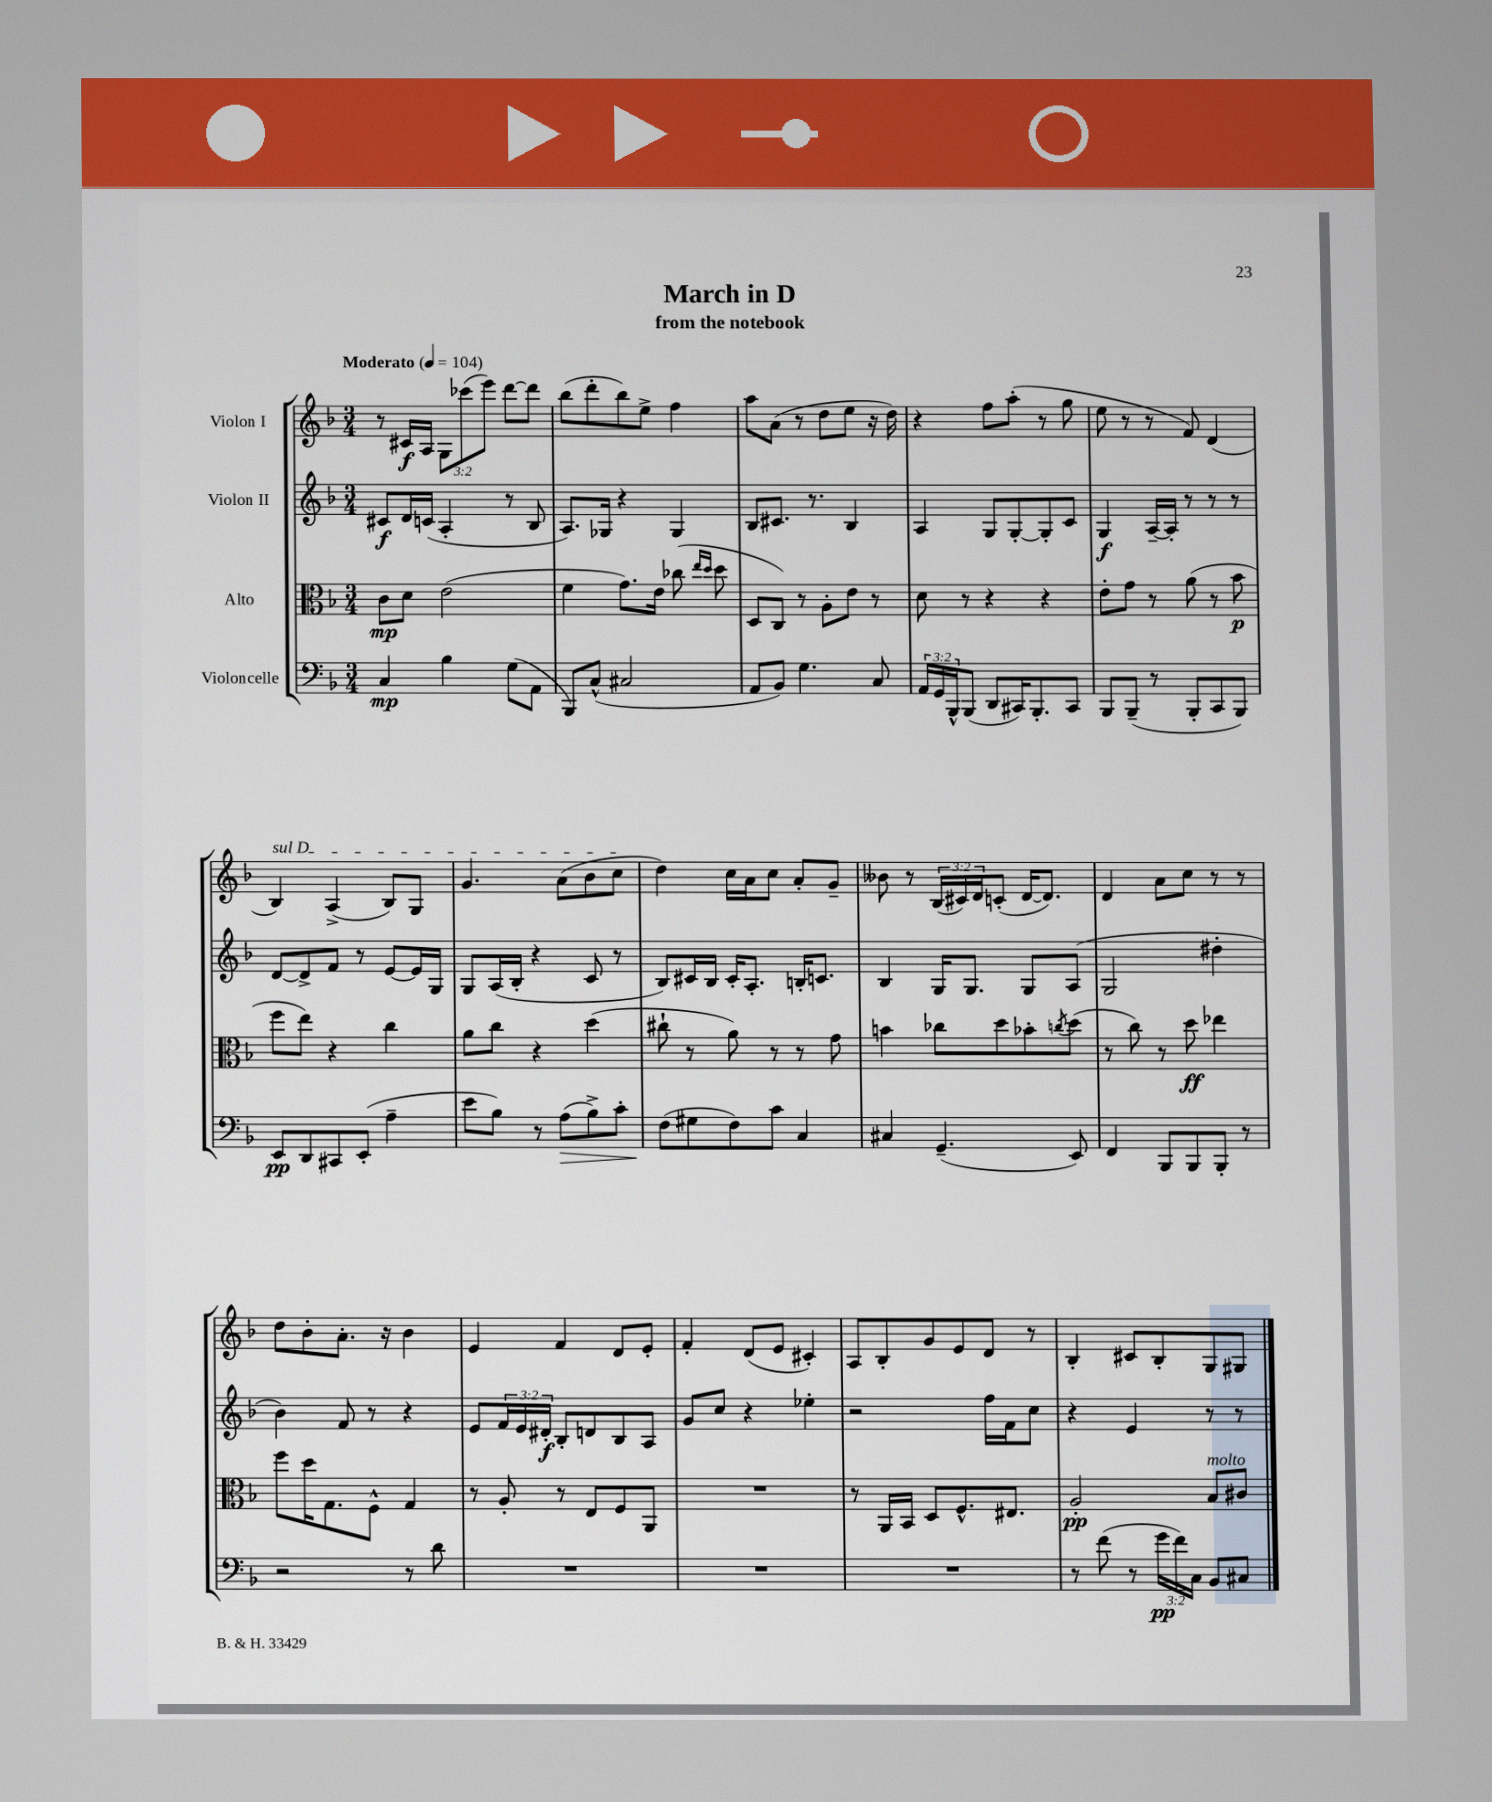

**kern	**kern	**kern	**kern
*staff4	*staff3	*staff2	*staff1
*clefF4	*clefC3	*clefG2	*clefG2
*k[b-]	*k[b-]	*k[b-]	*k[b-]
*M3/4	*M3/4	*M3/4	*M3/4
*MM104	*MM104	*MM104	*MM104
4C/	8c\L	8c#/L	8r
.	8d\J	16d/L	16c#/LL
.	.	(16c/JJ	16A/JJ
4B-\	(2e\	4A'/	12G\L
.	.	.	(12ccc-\
.	.	.	12eee\J)
(8G\L	.	8r	[8ddd\L
8AA\J	.	8B-/	8ddd\]J
=	=	=	=
8BBB-/L)	4f\	8.A/L)	(8bb-\L
(8C^^/J	.	.	8ddd'\
.	.	16G-/Jk	.
2C#/	8.g\L)	4r	8bb-\)
.	.	.	8ee^\J
.	16e\Jk	.	.
.	(8cc-\	4G-/	4ff\
.	16qqee/LL	.	.
.	16qqdd/JJ	.	.
.	8dd\	.	.
=	=	=	=
8AA/L	8D/L	8B-/L	8aa\L
8BB-/J)	8C/J)	8.c#/J	(8a\J
4.G\	8r	.	8r
.	.	8.r	.
.	8A'\L	.	8dd\L
.	8e\J	4B-/	8ee\J
8C/	8r	.	16r
.	.	.	16dd\)
=	=	=	=
24AA/LL	8d\	4A/	4r
24GG/	.	.	.
24BBB-^^/J	.	.	.
(8BBB-/J	8r	.	.
8DD/L	4r	8G/L	8ff\L
16CC#/K)	.	[8G'/	(8aa'\J
8.BBB-'/	.	.	.
.	4r	8G'/]	8r
8CC#/J	.	8c/J	8gg\
=	=	=	=
8BBB-/L	8e'\L	4G/	8ee\
(8BBB-~/J	8g\J	.	8r
8r	8r	[16A~/LL	8r
.	.	16A'/]JJ	.
8BBB-'/L	(8a\	8r	8f/)
8CC/	8r	8r	(4d/
8BBB-/J)	8b-\	8r	.
=	=	=	=
8EE/L	8ff\L	[8d/L	4B-/)
8DD/	8ee\J)	8d^/]	.
8CC#/	4r	8f/J	(4A^/
(8EE'/J	.	8r	.
4A~\	4cc\	[8e/L	8B-/L)
.	.	16e/]L	8G/J
.	.	16G/JJ	.
=	=	=	=
8e\L	8a\L	8G/L	4.g/
8B-\J)	8cc\J	(16A/L	.
.	.	16B-'/JJ	.
8r	4r	4r	.
(8A\L	.	.	(8a\L
8B-^\)	(4dd\	8c/	8b-\
8c'\J	.	8r	8cc\J
=	=	=	=
(8F\L	8cc#`\	8B-/L)	4dd\)
8G#\	8r	16c#/L	.
.	.	16B-/JJ	.
8F\)	8a\)	16c#'/LK	16cc\LL
.	.	8.A'/J	16a\J
8c\J	8r	.	8cc\J
4C/	8r	16B'/LK	8a'/L
.	.	8.c/J	.
.	8g\	.	8g~/J
=	=	=	=
4C#/	4b\	4B-/	8b--\
.	.	.	8r
(4.GG~/	8cc-\L	16G/LK	(24B-/LL
.	.	.	24c#/)
.	.	8.G/J	.
.	.	.	24d/J
.	8dd\	.	(8c'/J
.	8b-'\	8G/L	[16d/LK
.	.	.	8.d/]J)
.	8qcc/	.	.
8EE/)	(8dd\J	(8A/J	.
=	=	=	=
4FF/	8r	2G/	4d/
.	8cc\)	.	.
8BBB-/L	8r	.	8a\L
8BBB-/	8dd\	.	8cc\J
8BBB-'/J	4ee-\	4dd#'\	8r
8r	.	.	8r
=	=	=	=
2r	8ff\L	4b-\)	8dd\L
.	16dd\K	.	8b-'\
.	8.G\	.	.
.	.	8f/	8.a'\J
.	8F^^\J	8r	.
.	.	.	16r
8r	4G/	4r	4b-\
8d\	.	.	.
=	=	=	=
2.r	8r	8e/L	4e/
.	8A'/	24f/L	.
.	.	24e/	.
.	.	24d#'/JJ	.
.	8r	8B-'/L	4f/
.	8E/L	8d/	.
.	8F/	8B-/	8d/L
.	8AA/J	8A/J	8e'/J
=	=	=	=
2.r	2.r	8g/L	4f'/
.	.	8cc/J	.
.	.	4r	(8d/L
.	.	.	8e/J
.	.	4ee-'\	4c#'/)
=	=	=	=
2.r	8r	2r	8A/L
.	16AA/LL	.	8B-'/
.	16BB-/JJ	.	.
.	8D/L	.	8g/
.	8.F^^/	.	8e/
.	.	16ff\LL	8d/J
.	8.E#/J	16f\J	.
.	.	8cc\J	8r
=	=	=	=
8r	2A'/	4r	4B-'/
(8f\	.	.	.
8r	.	4e/	8c#/L
24g\LL	.	.	8B-'/
24f\)	.	.	.
24C\JJ	.	.	.
8BB-/L	8B-/L	8r	8G/
8C#/J	8c#/J	8r	8G#/J
==	==	==	==
*-	*-	*-	*-
